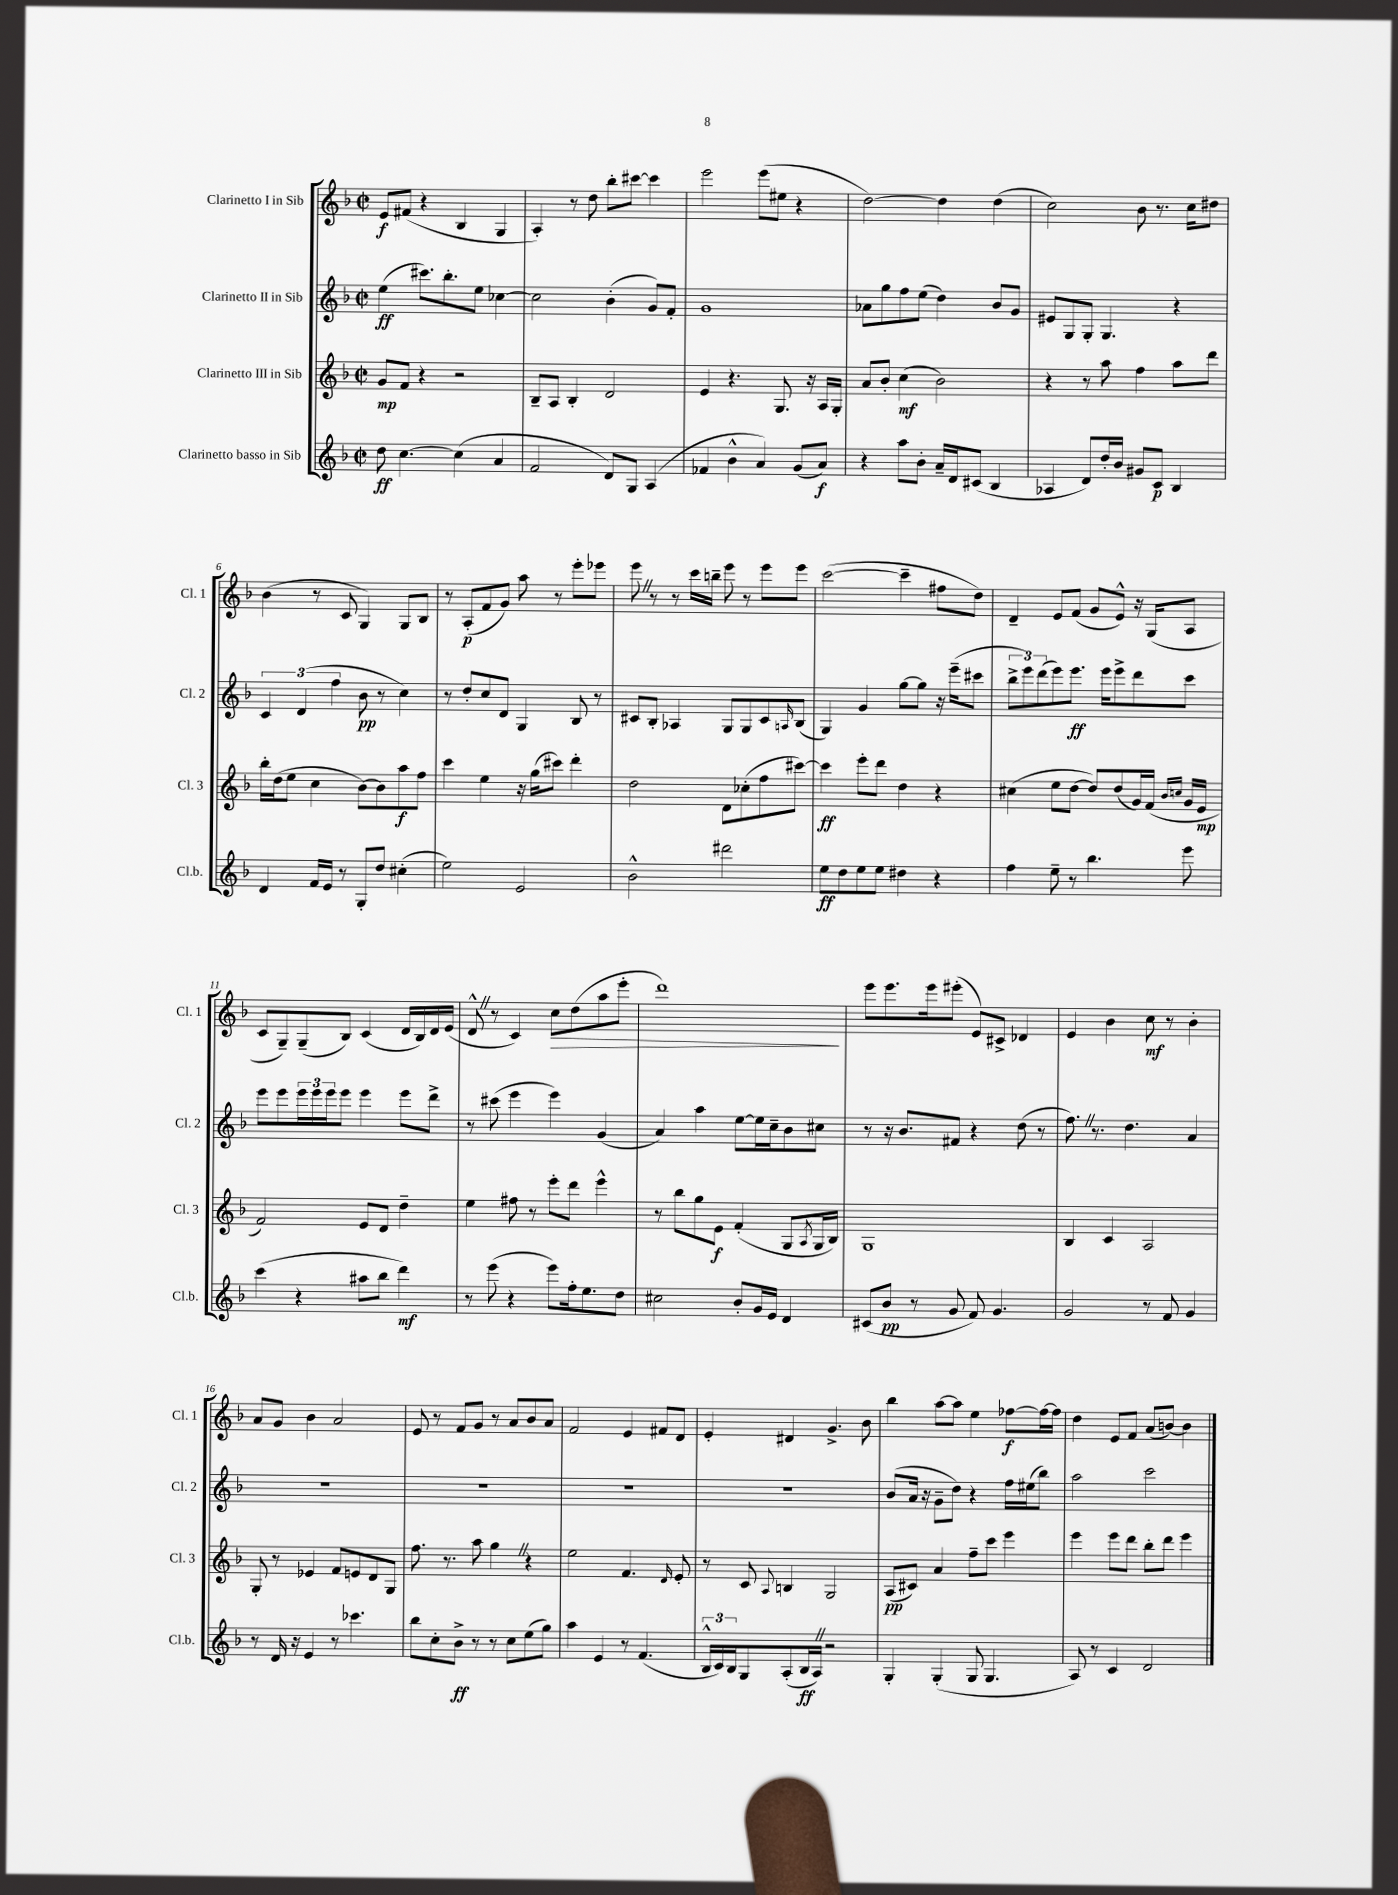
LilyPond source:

<<
\new StaffGroup <<
\new Staff = "s0" \with { instrumentName = "Clarinetto I in Sib" shortInstrumentName = "Cl. 1" } {
    \clef treble \key f \major \defaultTimeSignature \time 2/2
    e'8\f fis'8( r4 bes4 g4 |
    a4-.) r8 d''8 bes''8-. cis'''8~ cis'''4 |
    e'''2 e'''8( eis''8 r4 |
    d''2~) d''4 d''4( |
    c''2) bes'8 r8. c''16 dis''8 |
    bes'4( r8 c'8 g4) g8 bes8 |
    r8 a8-.\p( f'8 g'8) a''8 r8 e'''8-. ees'''8 |
    e'''8 \once \override BreathingSign.text = \markup { \musicglyph "scripts.caesura.straight" } \breathe r8 r8 c'''16 b''16-- e'''8 r8 e'''8 e'''8 |
    c'''2~( c'''4-- fis''8 d''8) |
    d'4-- e'8 f'8( g'8 e'8-^) r16 g16( a8 |
    c'8 g8--) g8--( bes8) c'4( d'16 bes16) d'16 e'16( |
    d'8-^ \once \override BreathingSign.text = \markup { \musicglyph "scripts.caesura.straight" } \breathe r8 c'4) c''8\> d''8( a''8 e'''8-. |
    d'''1\!) |
    e'''8 e'''8. e'''16 eis'''8-.( e'8) cis'8-> des'4 |
    e'4 bes'4 c''8\mf r8 bes'4-. |
    a'8 g'8 bes'4 a'2 |
    e'8 r8 f'8 g'8 r8 a'8 bes'8 a'8 |
    f'2 e'4 fis'8 d'8 |
    e'4-. dis'4 g'4.-> bes'8 |
    bes''4 a''8~ a''8 e''4 fes''8~\f fes''16~ fes''16 |
    d''4 e'8 f'8 a'8( b'8~) b'4 \bar "|." |
}
\new Staff = "s1" \with { instrumentName = "Clarinetto II in Sib" shortInstrumentName = "Cl. 2" } {
    \clef treble \key f \major \defaultTimeSignature \time 2/2
    e''4\ff( cis'''8.) bes''8.-. e''8 ces''4~ |
    ces''2 bes'4-.( g'8) f'8-. |
    g'1 |
    aes'8 g''8 f''8 e''8( d''4) bes'8 g'8 |
    eis'8 g8 g8-. g4. r4 |
    \tuplet 3/2 { c'4 d'4( f''4 } bes'8\pp r8 c''4) |
    r8 d''8-. c''8 d'8 g4 bes8 r8 |
    cis'8 bes8-. aes4 g8 g8 cis'8 \grace { a16 } bes8( |
    g4) g'4 g''8~ g''8 r16 e'''16--( cis'''8 |
    \tuplet 3/2 { bes''8-> e'''8) d'''8( } e'''8) e'''8.\ff e'''16 e'''8-> d'''8 c'''8 |
    e'''8 e'''8 \tuplet 3/2 { e'''16 e'''16 e'''16 } e'''8 e'''4 e'''8 d'''8-> |
    r8 cis'''8( e'''4 e'''4) g'4( |
    a'4) a''4 e''8~ e''16 c''16-- bes'8 cis''8 |
    r8 r16 bes'8. fis'8 r4 d''8( r8 |
    f''8.) \once \override BreathingSign.text = \markup { \musicglyph "scripts.caesura.straight" } \breathe r8. d''4. a'4 |
    R1 |
    R1 |
    R1 |
    R1 |
    bes'8( a'16 r16 g'8-- d''8) r4 f''16 eis''16( bes''8) |
    a''2 c'''2 \bar "|." |
}
\new Staff = "s2" \with { instrumentName = "Clarinetto III in Sib" shortInstrumentName = "Cl. 3" } {
    \clef treble \key f \major \defaultTimeSignature \time 2/2
    g'8\mp f'8 r4 r2 |
    bes8-- a8 bes4-. d'2 |
    e'4 r4. g8. r16 a16 g16-. |
    a'8 bes'8-. c''4\mf( bes'2) |
    r4 r8 a''8 f''4 a''8 d'''8 |
    bes''16-. d''16( e''8 c''4 bes'8~) bes'8 a''8\f f''8 |
    c'''4 e''4 r16 g''16( cis'''8) d'''4-. |
    d''2 d'8 ces''8-.( f''8 cis'''8~) |
    cis'''4\ff e'''8-. d'''8 d''4 r4 |
    cis''4( e''8 d''8~ d''8) d''8( g'16) f'16( \grace { bes'16 c''16 } g'16 e'16\mp |
    f'2) e'8 d'8 d''4-- |
    e''4 fis''8 r8 e'''8-. d'''8 e'''4-^ |
    r8 bes''8 g''8 e'8\f f'4-.( g8 \acciaccatura { a8 } g16 bes16) |
    g1 |
    bes4 c'4 a2 |
    g8-. r8 ees'4 f'8 e'8 d'8 g8 |
    f''8. r8. a''8 g''4 \once \override BreathingSign.text = \markup { \musicglyph "scripts.caesura.straight" } \breathe r4 |
    e''2 f'4. \grace { d'16 } e'8-. |
    r8 c'8 \appoggiatura { a8 } b4 g2 |
    a8\pp( cis'8) a'4 f''8-- c'''8 e'''4 |
    e'''4 e'''8 d'''8 bes''8-. d'''8 e'''4 \bar "|." |
}
\new Staff = "s3" \with { instrumentName = "Clarinetto basso in Sib" shortInstrumentName = "Cl.b." } {
    \clef treble \key f \major \defaultTimeSignature \time 2/2
    d''8\ff c''4.~ c''4( a'4 |
    f'2 d'8) g8 a4( |
    fes'4 bes'4-^ a'4) g'8( a'8\f) |
    r4 a''8 bes'8-. a'16-- d'16 cis'8( bes4 |
    aes4 d'8) d''16-. bes'16 gis'8 c'8\p bes4 |
    d'4 f'16 e'16 r8 g8-. d''8 cis''4-.( |
    e''2) e'2 |
    bes'2-^ dis'''2 |
    e''8\ff d''8 e''8 e''8 dis''4 r4 |
    f''4 e''8-- r8 bes''4. e'''8 |
    c'''4( r4 ais''8 bes''8 d'''4\mf) |
    r8 e'''8( r4 e'''8) f''16-. e''8. d''8 |
    cis''2 bes'8-. g'16 e'16 d'4 |
    cis'8( bes'8\pp r8 g'8 f'8) g'4. |
    g'2 r8 f'8 g'4 |
    r8 d'16 r16 e'4 r8 ces'''4. |
    bes''8 c''8-. bes'8->\ff r8 r8 c''8 e''8( g''8) |
    a''4 e'4 r8 f'4.( |
    \tuplet 3/2 { bes16-^ c'16) bes16 } g8 a8-.( bes16\ff a16) \once \override BreathingSign.text = \markup { \musicglyph "scripts.caesura.straight" } \breathe r2 |
    g4-. g4-.( g8 g4. |
    a8) r8 c'4 d'2 \bar "|." |
}
>>
>>
